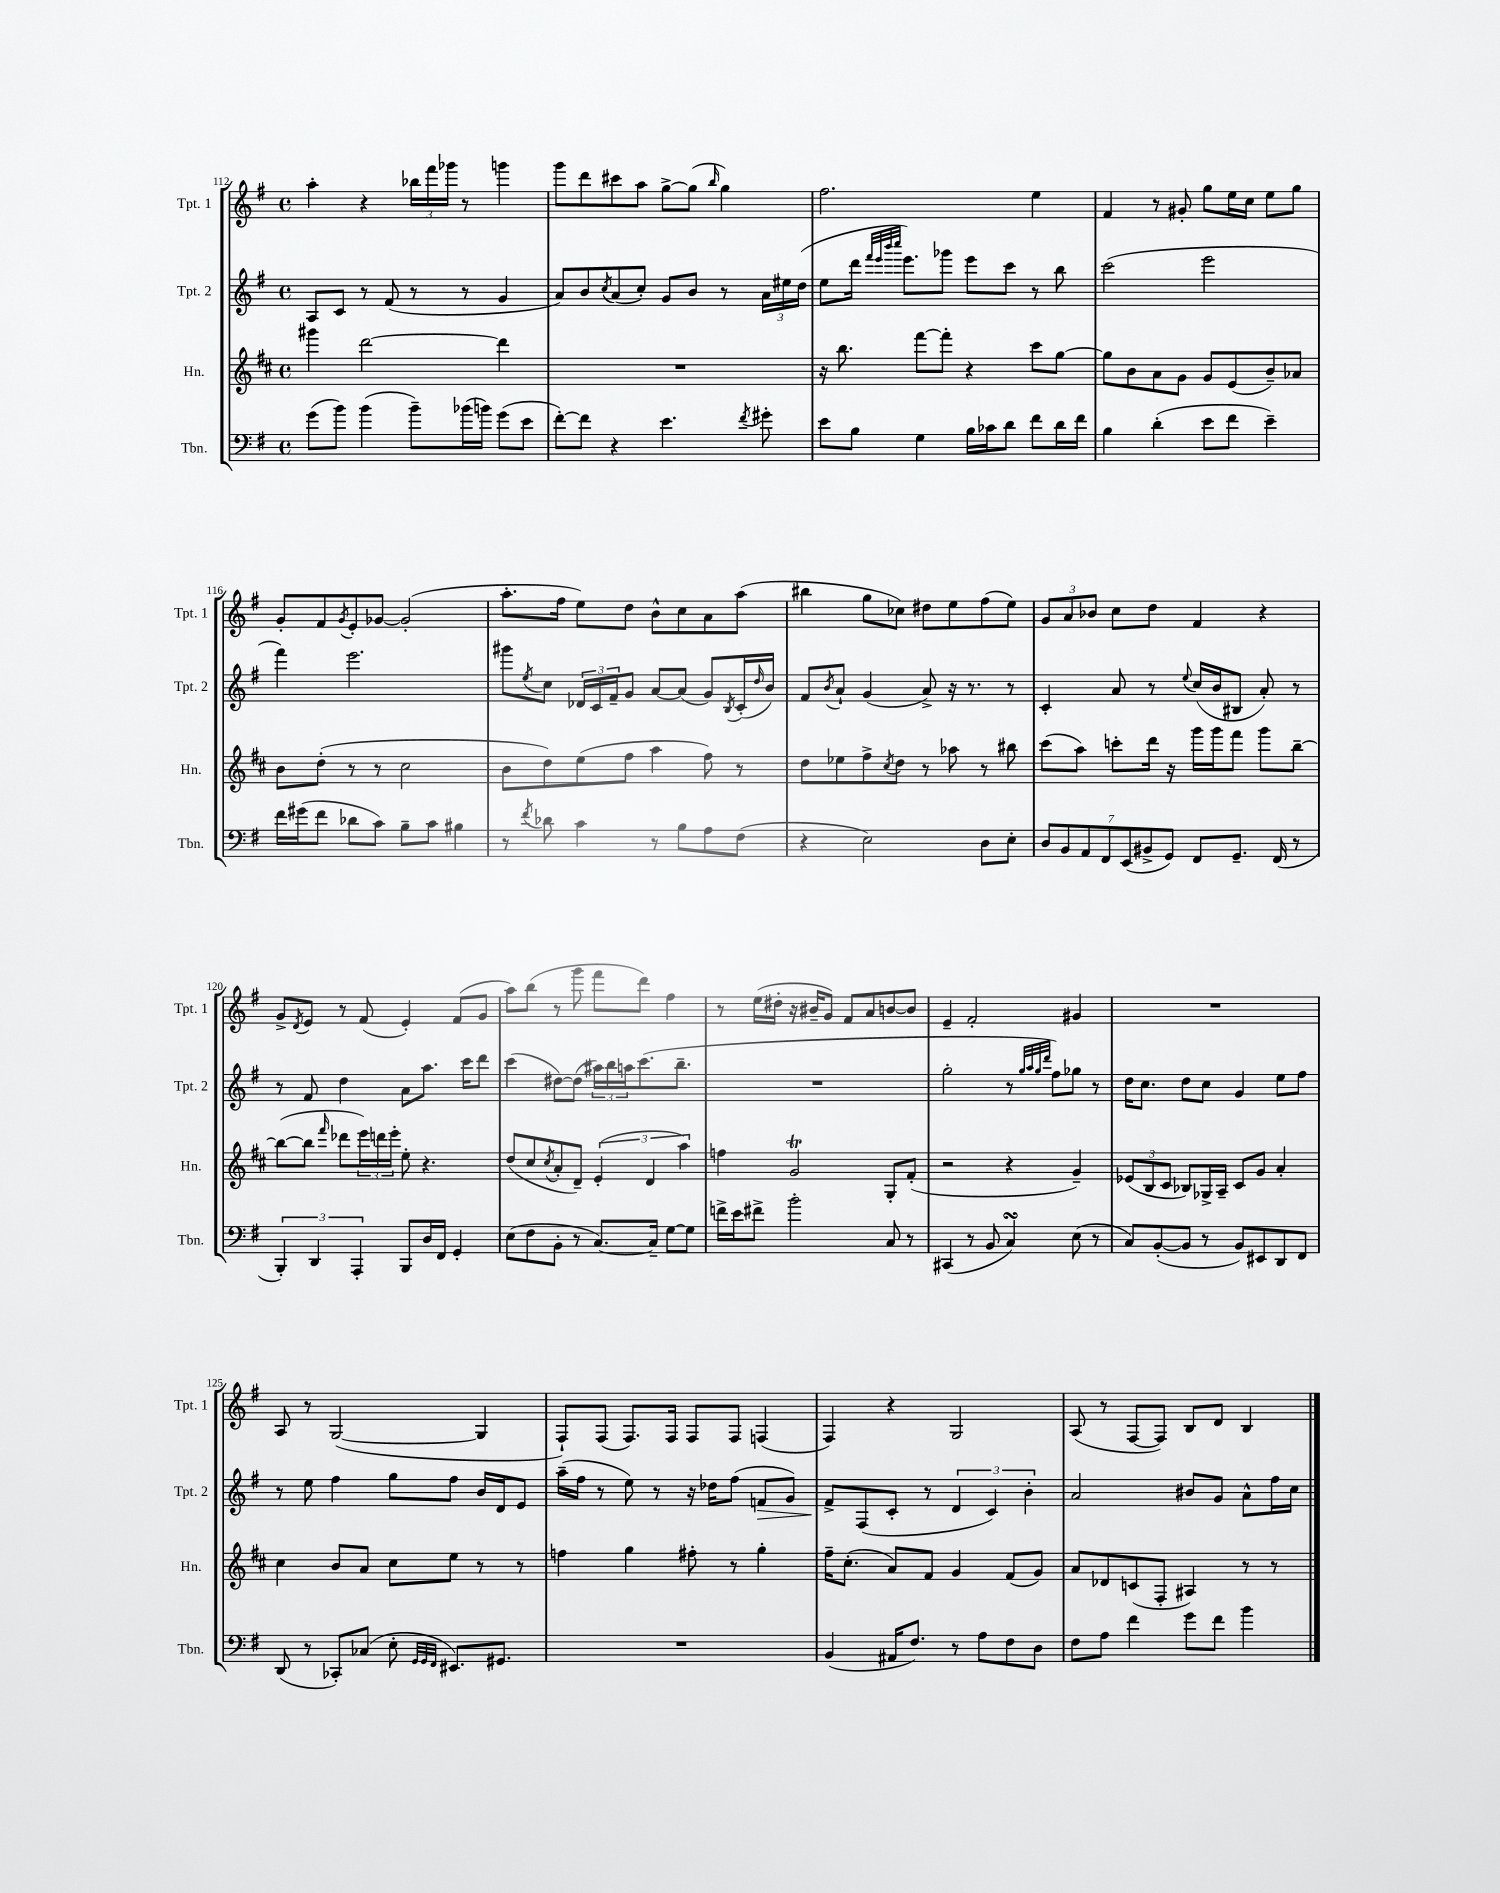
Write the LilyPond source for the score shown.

<<
\new StaffGroup <<
\new Staff = "s0" \with { instrumentName = "Tpt. 1" shortInstrumentName = "Tpt. 1" } {
    \clef treble \key g \major \defaultTimeSignature \time 4/4
    a''4-. r4 \tuplet 3/2 { bes''16 fis'''16 ges'''16 } r8 g'''4 |
    g'''8 d'''8 cis'''8 a''8 g''8~-> g''8( \grace { b''16 } g''4) |
    fis''2. e''4 |
    fis'4 r8 gis'8-. g''8 e''16 c''16 e''8 g''8 |
    g'8-. fis'8 \acciaccatura { g'8 } e'8-. ges'8~ ges'2-.( |
    a''8.-. fis''16 e''8) d''8 b'8-^ c''8 a'8 a''8( |
    bis''4 g''8 ces''8) dis''8 e''8 fis''8( e''8) |
    \tuplet 3/2 { g'8 a'8 bes'8 } c''8 d''8 fis'4 r4 |
    g'8-> \acciaccatura { d'8 } e'8 r8 fis'8( e'4-.) fis'8( g'8 |
    a''8) b''8( r8 g'''8 fis'''8 d'''8) fis''4 |
    r8 e''16( dis''16-. r16 bis'16-- g'8) fis'8 a'8 b'8~ b'8 |
    e'4-- fis'2-. gis'4 |
    R1 |
    a8 r8 g2~( g4 |
    fis8-!) fis8( fis8.) fis16 fis8 fis8 f4( |
    fis4) r4 g2 |
    a8( r8 fis8~ fis8) b8 d'8 b4 \bar "|." |
}
\new Staff = "s1" \with { instrumentName = "Tpt. 2" shortInstrumentName = "Tpt. 2" } {
    \clef treble \key g \major \defaultTimeSignature \time 4/4
    a8 c'8 r8 fis'8( r8 r8 g'4 |
    a'8) b'8 \acciaccatura { c''8 } a'8( c''8-.) g'8 b'8 r8 \tuplet 3/2 { a'16 eis''16 d''16( } |
    e''8 d'''16 \grace { fis'''32 e'''32 b'''32 c''''32 } e'''8.) ges'''8 e'''8 c'''8 r8 b''8 |
    c'''2( e'''2 |
    fis'''4) e'''2. |
    gis'''8 \acciaccatura { e''8 } c''8 \tuplet 3/2 { des'16 c'16 fis'16-- } g'8 a'8~ a'8( g'8) \acciaccatura { b8 } c'16-.( \grace { d''16 } b'16) |
    fis'8 \acciaccatura { b'8 } a'8-! g'4( a'8->) r16 r8. r8 |
    c'4-. a'8 r8 \appoggiatura { e''8 } c''16( b'16 bis8 a'8-.) r8 |
    r8 fis'8 d''4 a'8 a''8. c'''16 d'''8 |
    c'''4( dis''8~) dis''8( \tuplet 3/2 { ais''16) b''16 a''16 } c'''8.( b''8.-- |
    R1 |
    g''2-. r8 \grace { g''32 a''32 g''32 d'''32 } fis''8) ges''8 r8 |
    d''16 c''8. d''8 c''8 g'4 e''8 fis''8 |
    r8 e''8 fis''4 g''8 fis''8 b'16 d'16 e'8 |
    a''16--( fis''16 r8 e''8) r8 r16 des''16 fis''8( f'8\> g'8) |
    fis'8->\! fis8( c'8-. r8 \tuplet 3/2 { d'4 c'4) b'4-. } |
    a'2 bis'8 g'8 a'8-^ fis''16 c''16 \bar "|." |
}
\new Staff = "s2" \with { instrumentName = "Hn." shortInstrumentName = "Hn." } {
    \clef treble \key d \major \defaultTimeSignature \time 4/4
    gis'''4 d'''2~ d'''4 |
    R1 |
    r16 b''8. fis'''8~ fis'''8-. r4 cis'''8 g''8~ |
    g''8 b'8 a'8 g'8 g'8 e'8( b'8--) aes'8 |
    b'8 d''8-.( r8 r8 cis''2 |
    b'8 d''8) e''8( fis''8 a''4 fis''8) r8 |
    d''8 ees''8 fis''8-> \acciaccatura { cis''8 } d''8 r8 aes''8 r8 bis''8 |
    cis'''8( a''8) c'''8-. d'''16 r16 g'''16 g'''16 fis'''8 g'''8 b''8~-- |
    b''8~( b''8 \grace { fis'''16 } des'''8 \tuplet 3/2 { e'''16) d'''16 e'''16-. } e''8-. r4. |
    d''8( cis''8 \acciaccatura { cis''8 } a'8-. d'8--) \tuplet 3/2 { e'4-.( d'4 a''4) } |
    f''4 g'2\trill g8-. fis'8-.( |
    r2 r4 g'4--) |
    \tuplet 3/2 { ees'8( b8 cis'8 } bes8) ges16-> a16-- cis'8 g'8 a'4-. |
    cis''4 b'8 a'8 cis''8 e''8 r8 r8 |
    f''4 g''4 fis''8-. r8 g''4-. |
    fis''16-- cis''8.-.( a'8) fis'8 g'4 fis'8( g'8) |
    a'8 des'8 c'8( fis8-. ais4) r8 r8 \bar "|." |
}
\new Staff = "s3" \with { instrumentName = "Tbn." shortInstrumentName = "Tbn." } {
    \clef bass \key g \major \defaultTimeSignature \time 4/4
    g'8( b'8) b'4( b'8--) bes'16( b'16) g'8( e'8 |
    fis'8~-.) fis'8 r4 e'4. \acciaccatura { fis'8 } gis'8-. |
    e'8 b8 g4 b16 ces'16 d'8 fis'8 d'16 fis'16 |
    b4 d'4-.( e'8 fis'8 e'4--) |
    fis'16 gis'16( fis'8 des'8 c'8) b8-- c'8 bis4 |
    r8 \acciaccatura { fis'8 } des'8 c'4 r8 b8 a8 fis8( |
    r4 e2) d8 e8-. |
    \tuplet 7/4 { d8 b,8 a,8 fis,8 e,8( bis,8-> g,8) } fis,8 g,8.-- fis,16( r8 |
    \tuplet 3/2 { b,,4-.) d,4 a,,4-. } b,,8 d16 fis,16 g,4-. |
    e8( fis8 b,8-. r8 c8.~) c16-- g8~ g8 |
    f'16-> e'16 fis'8-> b'2-. c8 r8 |
    cis,4( r8 b,8 c4\turn) e8( r8 |
    c8) b,8~-.( b,8 r8 b,8) eis,8 d,8 fis,8 |
    d,8( r8 ces,8-.) ces8( e8-. \grace { g,32 g,32 fis,32 } eis,8.) gis,8. |
    R1 |
    b,4( ais,16 fis8.) r8 a8 fis8 d8 |
    fis8 a8 fis'4 g'8 fis'8 b'4 \bar "|." |
}
>>
>>
\layout { \context { \Score currentBarNumber = #112 } }
